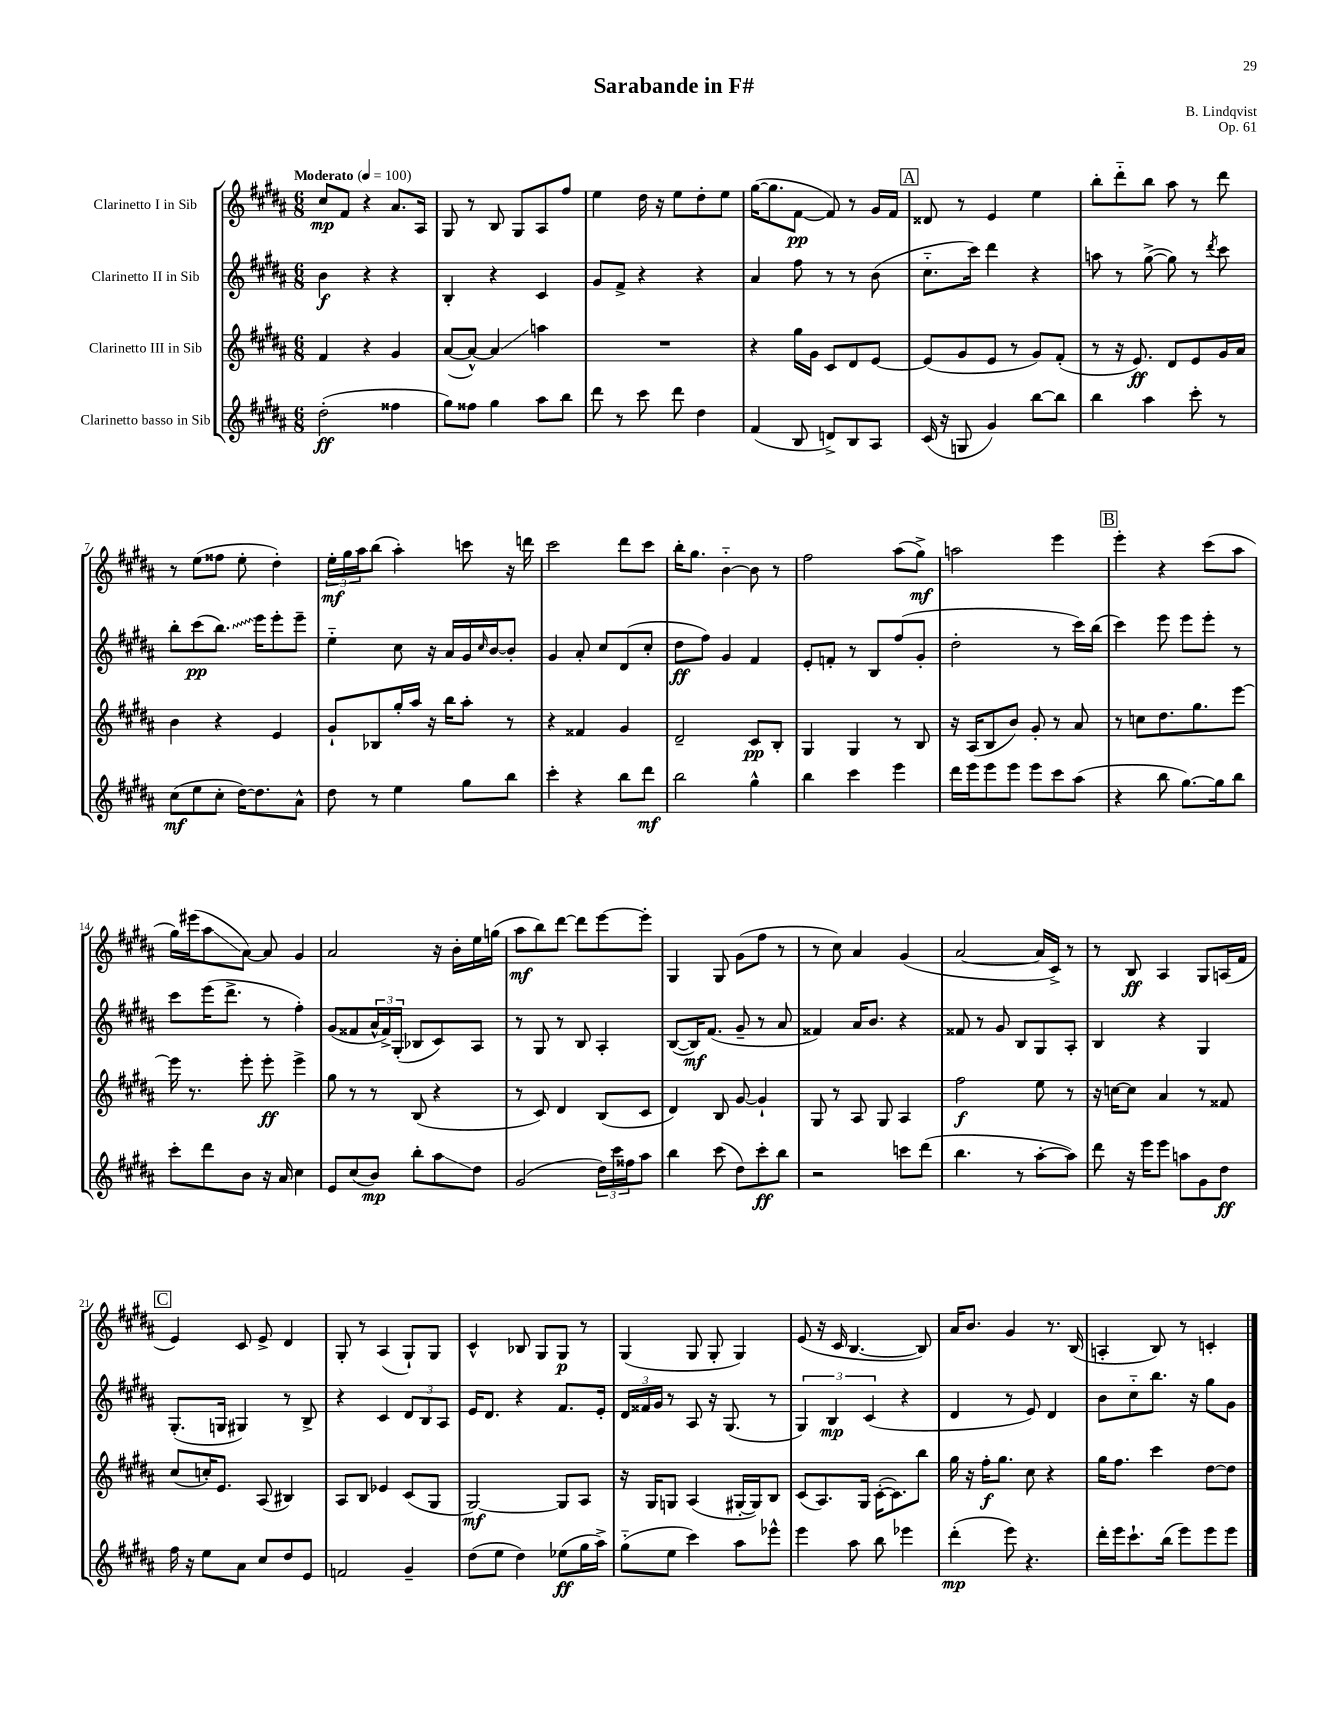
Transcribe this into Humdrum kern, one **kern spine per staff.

**kern	**kern	**kern	**kern
*staff4	*staff3	*staff2	*staff1
*clefG2	*clefG2	*clefG2	*clefG2
*k[f#c#g#d#a#]	*k[f#c#g#d#a#]	*k[f#c#g#d#a#]	*k[f#c#g#d#a#]
*M6/8	*M6/8	*M6/8	*M6/8
*MM100	*MM100	*MM100	*MM100
(2dd#'	4f#	4b	8cc#
.	.	.	8f#
.	4r	4r	4r
4ff##	4g#	4r	8.a#
.	.	.	16A#
=	=	=	=
8gg#)	([8a#	4B'	8G#
8ff##	8a#^^_)	.	8r
4gg#	4a#]	4r	8B
.	.	.	8G#
8aa#	4aa	4c#	8A#
8bb	.	.	8ff#
=	=	=	=
8ddd#	2.r	8g#	4ee
8r	.	8f#^	.
8ccc#	.	4r	16dd#
.	.	.	16r
8ddd#	.	.	8ee
4dd#	.	4r	8dd#'
.	.	.	8ee
=	=	=	=
(4f#	4r	4a#	([16gg#
.	.	.	8.gg#]
8B	16gg#	8ff#	[8f#
.	16g#	.	.
8d^)	8c#	8r	8f#])
8B	8d#	8r	8r
8A#	[8e	(8b	16g#
.	.	.	16f#
=	=	=	=
(16c#	(8e]	8.cc#'~	8d##
16r	.	.	.
8G	8g#	.	8r
.	.	16ccc#)	.
4g#)	8e	4ddd#	4e
.	8r	.	.
[8bb	8g#)	4r	4ee
8bb]	(8f#'	.	.
=	=	=	=
4bb	8r	8aa	8bb'
.	16r	8r	8ddd#'~
.	8.e)	.	.
4aa#	.	([8gg#^	8bb
.	8d#	8gg#])	8aa#
8ccc#'	8e	8r	8r
.	.	8qddd#	.
8r	16g#	8ccc#	8ddd#
.	16a#	.	.
=	=	=	=
(8cc#	4b	8bb'	8r
8ee	.	(8ccc#	(8ee
8cc#'	4r	8.bb)	8ff##
[16dd#)	.	.	8ee'
8.dd#]	.	16eee	.
.	4e	8eee'	4dd#')
8a#^^	.	8eee~	.
=	=	=	=
8dd#	8g#`	4ee'~	24ee'
.	.	.	24gg#
.	.	.	24aa#
8r	8B-	.	(8bb
4ee	16gg#'	8cc#	4aa#')
.	16aa#	.	.
.	16r	16r	.
.	16bb	16a#	.
8gg#	8aa#'	16g#	8ccc
.	.	16qqcc#	.
.	.	[16b	.
8bb	8r	8b']	16r
.	.	.	16ddd
=	=	=	=
4ccc#'	4r	4g#	2ccc#
4r	4f##	8a#'	.
.	.	8cc#	.
8bb	4g#	(8d#	8ddd#
8ddd#	.	8cc#'	8ccc#
=	=	=	=
2bb	2d#~	8dd#	16bb'
.	.	.	8.gg#
.	.	8ff#)	.
.	.	4g#	[4b'~
4gg#^^	8c#	4f#	8b]
.	8B'	.	8r
=	=	=	=
4bb	4G#	8e'	2ff#
.	.	8f'	.
4ccc#	4G#	8r	.
.	.	8B	.
4eee	8r	(8ff#	(8aa#
.	8B	8g#'	8gg#^)
=	=	=	=
16ddd#	16r	2dd#'	2aa
16eee	(16A#	.	.
8eee	8B	.	.
8eee	8b)	.	.
8eee	8g#'	.	.
8ccc#	8r	8r	4eee
(8aa#	8a#	16ccc#)	.
.	.	(16bb	.
=	=	=	=
4r	8r	4ccc#)	4eee'
.	8cc	.	.
8bb	8.dd#	8eee	4r
[8.gg#)	.	8eee	.
.	8.gg#	.	.
.	.	8eee'	(8ccc#
16gg#]	.	.	.
8bb	[8eee	8r	8aa#
=	=	=	=
8ccc#'	16eee]	8ccc#	16gg#)
.	8.r	.	(16eee#
8ddd#	.	(16eee	8aa#
.	.	8.ddd#^	.
8b	8eee'	.	[8a#)
16r	8eee'	8r	8a#]
16a#	.	.	.
4cc#	4eee^	4ff#')	4g#
=	=	=	=
8e	8gg#	(8g#	2a#
(8cc#	8r	8f##	.
8b)	8r	24a#^^	.
.	.	24f##^)	.
.	.	(24G#'	.
8bb'	(8B	8B-	.
8aa#	4r	8c#)	16r
.	.	.	16b'
8dd#	.	8A#	16ee
.	.	.	(16gg
=	=	=	=
(2g#	8r	8r	8aa#
.	8c#)	8G#	8bb)
.	4d#	8r	[8ddd#
.	.	8B	8ddd#]
24dd#)	(8B	4A#'	[8eee
24ccc#	.	.	.
24ff##	.	.	.
8aa#	8c#	.	8eee']
=	=	=	=
4bb	4d#)	([8B	4G#
.	.	16B])	.
.	.	(8.f#	.
(8ccc#	8B	.	8G#
8dd#)	[8g#	8g#~	(8g#
8ccc#'	4g#`]	8r	8ff#
8bb	.	8a#	8r
=	=	=	=
2r	8G#	4f##)	8r
.	8r	.	8cc#)
.	8A#	16a#	4a#
.	.	8.b	.
.	8G#	.	.
8ccc	4A#	4r	(4g#
(8ddd#	.	.	.
=	=	=	=
4.bb	2ff#	8f##	[2a#
.	.	8r	.
.	.	8g#	.
8r	.	8B	.
[8aa#'	8ee	8G#	16a#]
.	.	.	16c#^)
8aa#])	8r	8A#'	8r
=	=	=	=
8ddd#	16r	4B	8r
.	[16cc	.	.
16r	8cc]	.	8B
16eee	.	.	.
8eee	4a#	4r	4A#
8aa	.	.	.
8g#	8r	4G#	8G#
8dd#	8f##	.	(16A
.	.	.	16f#
=	=	=	=
16ff#	(8cc#	(8.G#'	4e)
16r	.	.	.
8ee	16cc')	.	.
.	8.e	16G	.
8a#	.	4G#)	8c#
8cc#	(8A#	.	8e^
8dd#	4B#)	8r	4d#
8e	.	8B^	.
=	=	=	=
2f	8A#	4r	8G#'
.	8B	.	8r
.	4e-	4c#	(4A#
4g#~	(8c#	12d#	8G#`)
.	.	12B	.
.	8G#	.	8G#
.	.	12A#	.
=	=	=	=
(8dd#	[2G#)	16e	4c#^^
.	.	8.d#	.
8ee	.	.	.
4dd#)	.	4r	8B-
.	.	.	8G#
(8ee-	8G#]	8.f#	8G#
16gg#	8A#	.	8r
16aa#^)	.	16e'	.
=	=	=	=
(8gg#'~	16r	24d#	(4G#
.	.	24f##	.
.	16G#	.	.
.	.	24g#	.
8ee	8G	8r	.
4ccc#)	(4A#	8A#	8G#
.	.	16r	8G#'
.	.	(8.G#	.
8aa#	[16G#'	.	4G#)
.	16G#])	.	.
8eee-^^	8B	8r	.
=	=	=	=
4eee	(8c#	6G#)	(8e
.	8.A#)	.	16r
.	.	6B	.
.	.	.	16c#
8aa#	.	.	[4.B
.	16G#	.	.
.	.	(6c#	.
8bb	([16c#'	.	.
.	8.c#])	.	.
4eee-	.	4r	.
.	8bb	.	8B])
=	=	=	=
(4ddd#'	16gg#	4d#	16a#
.	16r	.	8.b
.	16ff#'	.	.
.	8.gg#	.	.
8eee)	.	8r	4g#
4.r	8cc#	8e)	.
.	4r	4d#	8.r
.	.	.	(16B
=	=	=	=
16ddd#'	16gg#	8b	4A'
16eee	8.ff#	.	.
8.ccc#`	.	8cc#'~	.
.	4ccc#	8.bb	8B)
(16bb	.	.	.
8eee)	.	.	8r
.	.	16r	.
8eee	[8dd#	8gg#	4c'
8eee	8dd#]	8g#	.
==	==	==	==
*-	*-	*-	*-
